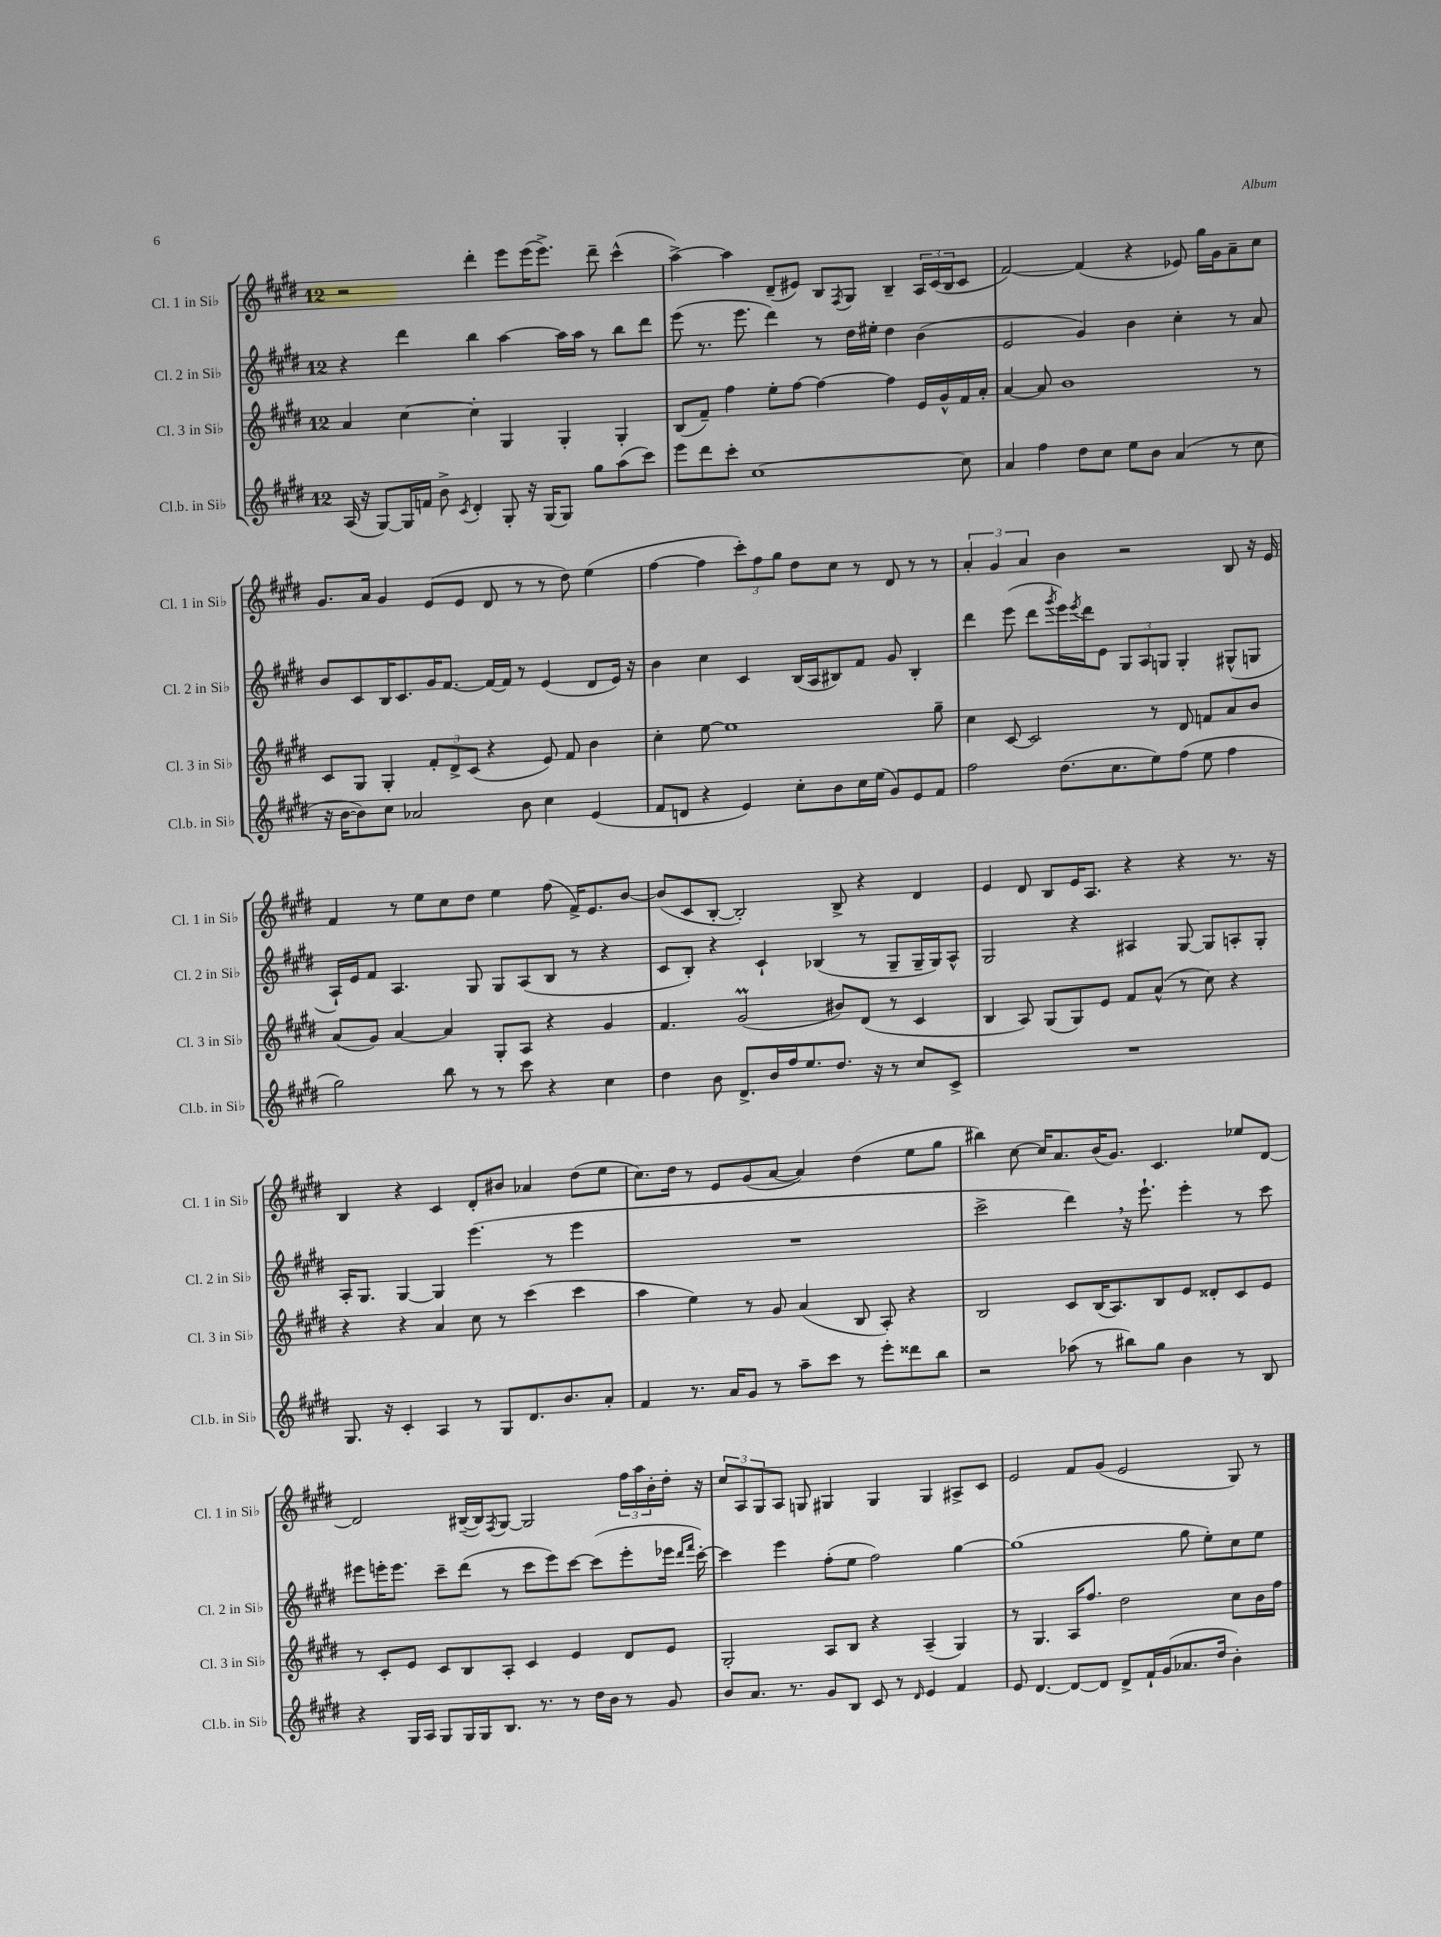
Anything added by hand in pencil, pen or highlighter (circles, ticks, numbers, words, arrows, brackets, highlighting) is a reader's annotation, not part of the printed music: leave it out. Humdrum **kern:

**kern	**kern	**kern	**kern
*staff4	*staff3	*staff2	*staff1
*clefG2	*clefG2	*clefG2	*clefG2
*k[f#c#g#d#]	*k[f#c#g#d#]	*k[f#c#g#d#]	*k[f#c#g#d#]
*M12/8	*M12/8	*M12/8	*M12/8
(16A	4a	4r	2r
16r	.	.	.
[8G#)	.	.	.
16G#]	[4cc#	4ddd#	.
16f	.	.	.
8b^	.	.	.
8qc#	.	.	.
4d#'	4cc#']	4bb	4ddd#'
8G#'	4G#	[4aa	8eee
16r	.	.	(16eee
(16G#	.	.	8.eee^)
8G#)	4G#'	16aa]	.
.	.	16aa	.
8gg#	.	8r	8ddd#~
(8aa	4G#'	8bb	(4ccc#^^
8ccc#)	.	8ddd#	.
=	=	=	=
8eee	(8B	(8eee	[4aa^)
8ddd#	8f#~)	8.r	.
8ccc#'	4ff#	.	4aa]
.	.	8.eee	.
[1cc#	.	.	.
.	8ee'	4ddd#)	(8d#~
.	[8ff#	.	8e#)
.	4ff#_	8r	8B
.	.	.	8qF#
.	.	16dd#	8G#
.	.	16ee#'	.
.	4ff#]	4dd#	4B~
.	16e	(4b	24A
.	.	.	(24c#
.	16g#^^	.	.
.	.	.	24B
8cc#]	16f#	.	8c#
.	16a'	.	.
=	=	=	=
4a	[4a	2e	[2f#)
4ff#	8a]	.	.
.	1b	.	.
8dd#	.	4g#)	(4f#]
8cc#	.	.	.
8ee	.	4b	4r
8b	.	.	.
(4a	.	4cc#'	8e-)
.	.	.	16gg#
.	.	.	16g#
8r	.	8r	8a~
8cc#	8r	8a	8cc#
=	=	=	=
16r	8c#	8b	8.g#
[16b	.	.	.
8b])	8G#	8c#	.
.	.	.	16a
8cc#	4G#'	16B	4g#
.	.	8.c#	.
2a-	.	.	.
.	12f#'	16g#	(8e
.	.	[8.f#	.
.	12d#^	.	.
.	.	.	8e
.	(12c#	.	.
.	4r	16f#_	8d#
.	.	16f#]	.
8b	.	8r	8r
4cc#	8e)	(4e	8r
.	8f#	.	8dd#)
(4e	4b	8d#	(4ee
.	.	16e)	.
.	.	16r	.
=	=	=	=
8f#	4cc#'	4b	[4ff#
8d	.	.	.
4r	[8ee	4cc#	4ff#]
.	1ee]	.	.
4e)	.	4c#	12ccc#')
.	.	.	12ff#
.	.	.	12gg#
8cc#'	.	(16B	8dd#
.	.	16A	.
8b	.	8B#)	8cc#
16cc#	.	8f#	8r
(16ee	.	.	.
8g#)	.	8g#	8d#
8e	.	4B#'	8r
8f#	8gg#~	.	8r
=	=	=	=
2ff#	4cc#	4ddd#	6a'
.	.	.	6g#
.	[8c#	(8eee	.
.	.	.	6a
.	2c#]	8ddd#	.
.	.	8qggg#	.
(8.dd#	.	16eee)	4b
.	.	8qeee	.
.	.	16ddd#	.
.	.	8e	.
8.cc#	.	.	.
.	.	12G#	2r
.	.	12A	.
8ee)	8r	.	.
.	.	12G	.
(8ff#	8d#	4G'	.
8ee	8f	.	.
4ff#	8a	(8G#^^	8B
.	8b	8G	16r
.	.	.	16e
=	=	=	=
2gg#)	(8a	16A`)	4f#
.	.	16e	.
.	8g#)	8f#	.
.	[4a	4.A	8r
.	.	.	8ee
8bb	4a]	.	8cc#
8r	.	8G#	8dd#
8r	8G#'	8G#	4ee
8ccc#	8A	(8A	.
4r	4r	8B	(8ff#
.	.	8r	16f#^)
.	.	.	8.e
4cc#	4g#	4r	.
.	.	.	[8b
=	=	=	=
4dd#	4.f#	8c#	(8b]
.	.	8B')	8c#
8b	.	4r	[8B'
8.d#^	(2g#	.	2B'])
.	.	4c#`	.
16b	.	.	.
16ff#	.	.	.
8.ee	.	.	.
.	.	(4B-	.
8.dd#	8b#)	.	8B^
.	(8d#	8r	4r
16r	.	.	.
8r	8r	8G#~	.
8cc#	4c#	16G#~	4d#
.	.	16G#)	.
8c#^	.	8A^^	.
=	=	=	=
1.r	4B	2G#	4e
.	8A)	.	8d#
.	(8G#	.	8B
.	8G#)	4r	16e
.	.	.	8.A
.	8e	.	.
.	8f#	4A#	4r
.	(8a^^	.	.
.	8r	[8G#	4r
.	8cc#)	8G#]	.
.	4r	8A'	8.r
.	.	8G#'	.
.	.	.	16r
=	=	=	=
8.G#	4r	16A'	4B
.	.	8.G#	.
16r	.	.	.
4c#'	4r	[4G#	4r
4A	4a	4G#]	4c#
8r	8cc#	(4.eee	8d#'
8G#	8r	.	8b#
8.d#	(4ccc#	.	4a-
.	.	8r	.
8.b	.	.	.
.	4ccc#	4eee	(8dd#
8a'	.	.	8ee
=	=	=	=
4f#	4aa	1.r	8.cc#)
.	.	.	16dd#
8.r	4ee)	.	8r
.	.	.	8e
16a	.	.	.
8g#	8r	.	(8g#
8r	8g#	.	[8a
8aa~	(4a	.	4a])
8ccc#	.	.	.
8r	8B	.	(4dd#
8eee'	8A')	.	.
8ddd##	4r	.	8ee
8bb	.	.	8gg#
=	=	=	=
2r	2B	2ccc#^	4bb#)
.	.	.	[8cc#
.	.	.	16cc#]
.	.	.	8.a
(8aa-	8c#	4ddd#)	.
8r	(16B	.	(16b
.	8.A)	.	8.g#)
8bb#)	.	16r	.
.	.	8.eee`	.
8gg#	8B	.	4.c#
4b	8e	4eee'	.
.	8d##'	.	.
8r	8c#	8r	8ee-
8B	8e	8ccc#	[8d#
=	=	=	=
4r	8r	8eee#	2d#]
.	8c#'	16eee'	.
.	.	8.eee	.
16G#	8e	.	.
16A	.	.	.
8G#	8c#	8ccc#~	.
16G#	8B	(8ddd#	([16B#~
16G#	.	.	16B#])
.	.	.	8qF#
8.B	8A'	8r	[8G#
.	4c#	8ccc#	2G#]
8.r	.	.	.
.	.	8eee)	.
8r	4e	[8ccc#	.
16dd#	.	(8ccc#]	.
16b	.	.	.
8r	8d#	8eee'	24ff#
.	.	.	24aa
.	.	.	24b'
8g#	8e	16eee-	16dd#'
.	.	16qqddd#	.
.	.	16qqfff#	.
.	.	[16ccc#')	16r
=	=	=	=
8b	2G#'	4ccc#]	12cc#
.	.	.	12A
8.a	.	.	.
.	.	.	12G#
.	.	4eee	8A
8.r	.	.	.
.	.	.	8G
8g#	8A	(8ff#'	4G#
8B	8B	8ee	.
8c#	4r	2ff#)	4G#
8r	.	.	.
16qqd#	.	.	.
4e	(4A~	.	4G#
4f#	4G#)	[4gg#	8A#^
.	.	.	8c#
=	=	=	=
8e	8r	(1gg#]	2e
[4.d#	4.G#	.	.
8d#_	16A	.	8f#
.	8.ff#	.	.
8d#]	.	.	(8g#
8d#^	2dd#	.	2e
16f#`	.	.	.
(16g#	.	.	.
8.a-	.	8gg#	.
.	.	8ee')	.
16dd#	.	.	.
4b')	8cc#	8cc#	8G#)
.	16b	8ee	8r
.	16ff#	.	.
==	==	==	==
*-	*-	*-	*-
